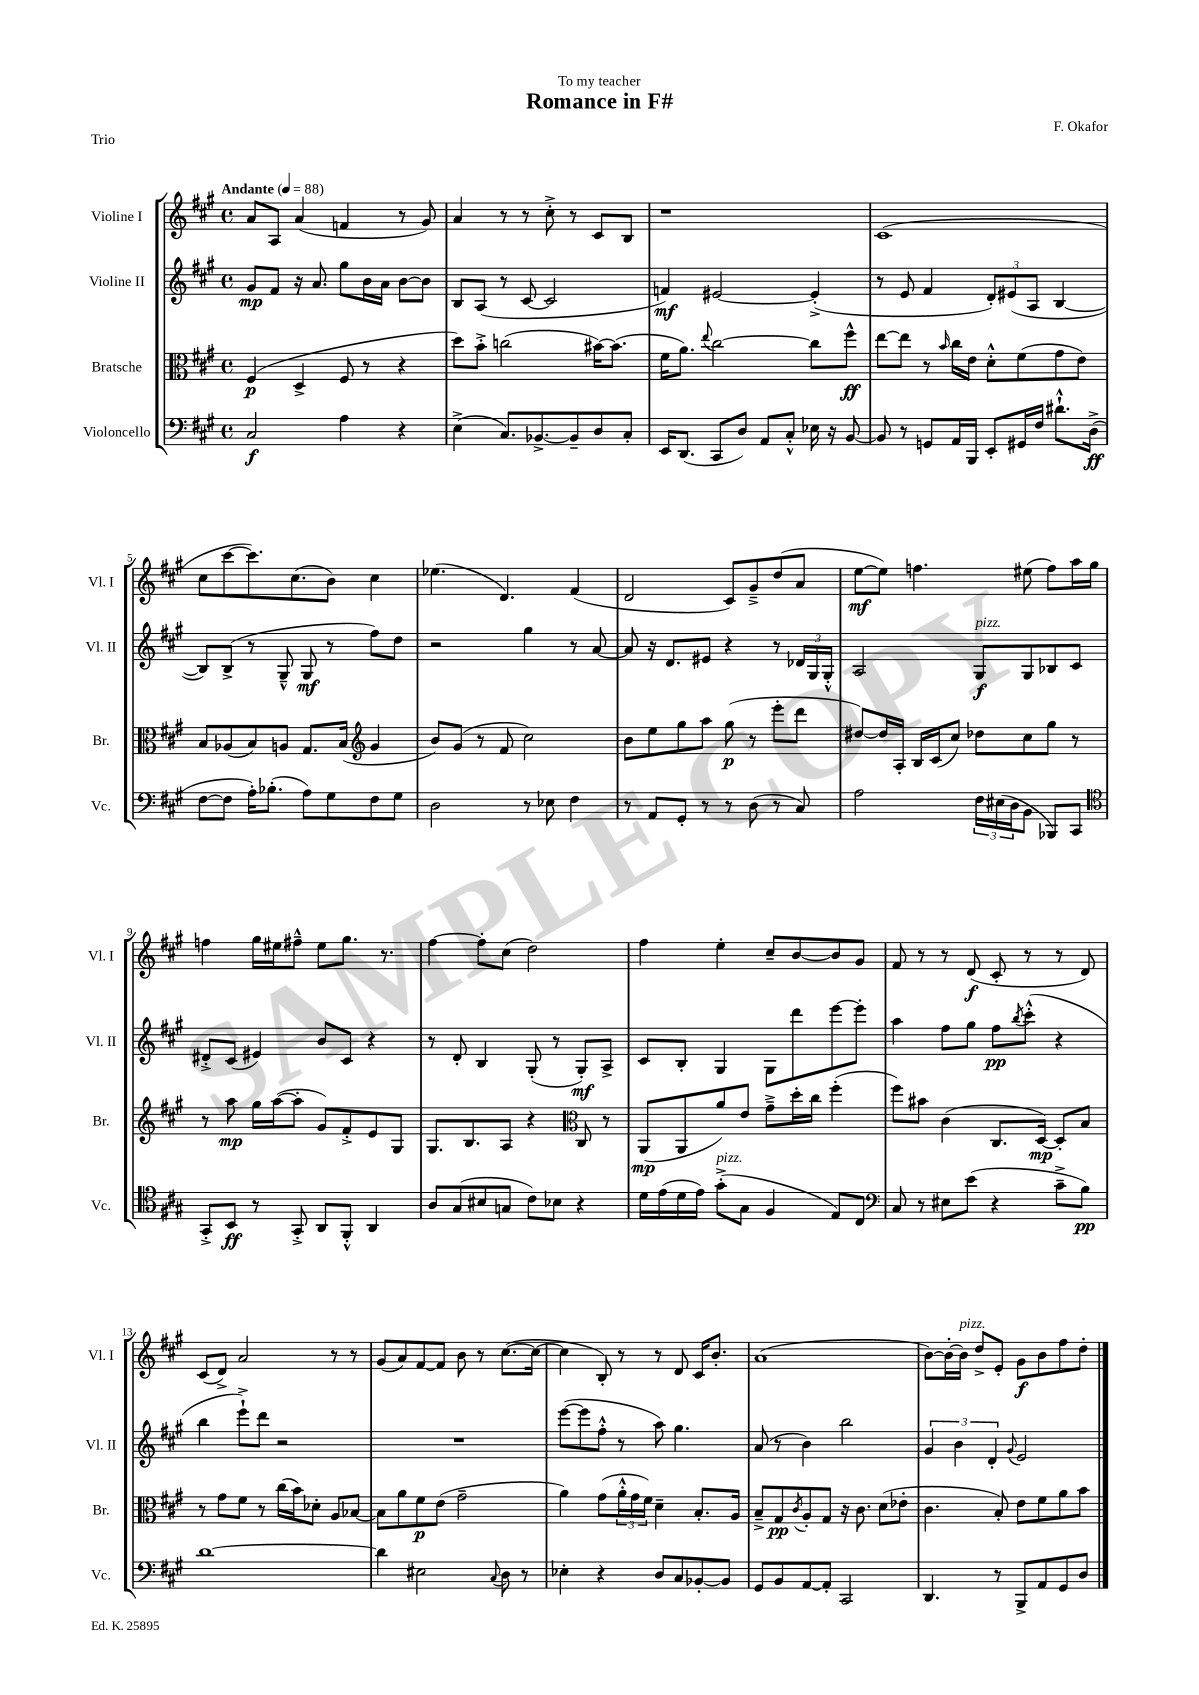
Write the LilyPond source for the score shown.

\header { title = "Romance in F#" composer = "F. Okafor" dedication = "To my teacher" piece = "Trio" }
<<
\new StaffGroup <<
\new Staff = "s0" \with { instrumentName = "Violine I" shortInstrumentName = "Vl. I" } {
    \clef treble \key a \major \defaultTimeSignature \time 4/4 \tempo "Andante" 4 = 88
    a'8 a8 a'4( f'4 r8 gis'8) |
    a'4 r8 r8 cis''8-.-> r8 cis'8 b8 |
    r1 |
    cis'1( |
    cis''8 cis'''8~ cis'''8.) cis''8.( b'8) cis''4 |
    ees''4.( d'4.) fis'4( |
    d'2 cis'8) gis'8---> d''8( a'8 |
    e''8~\mf e''8) f''4. eis''8( f''8) a''16 gis''16 |
    f''4 gis''16 eis''16 fis''8---^ eis''8 gis''8. r8. |
    fis''4~ fis''8-. cis''8( d''2) |
    fis''4 e''4-. cis''8-- b'8~ b'8 gis'8 |
    fis'8 r8 r8 d'8\f( cis'8-. r8 r8 d'8) |
    cis'8( d'8->) a'2 r8 r8 |
    gis'8( a'8) fis'8~ fis'8 b'8 r8 cis''8.~( cis''16~ |
    cis''4 b8-.) r8 r8 d'8 cis'16 b'8.-. |
    a'1( |
    b'8~) b'16~-. b'16^\markup { \italic "pizz." } d''8-> e'8-. gis'8\f b'8 fis''8 d''8-. \bar "|." |
}
\new Staff = "s1" \with { instrumentName = "Violine II" shortInstrumentName = "Vl. II" } {
    \clef treble \key a \major \defaultTimeSignature \time 4/4
    gis'8\mp fis'8 r16 a'8. gis''8 b'16 a'16 b'8~ b'8 |
    b8 a8( r8 cis'8~ cis'2 |
    f'4\mf) eis'2~ eis'4-.->( |
    r8 e'8 fis'4 \tuplet 3/2 { d'8-.) eis'8( a8 } b4~ |
    b8) b8->( r8 gis8---^ gis8\mf r8 fis''8) d''8 |
    r2 gis''4 r8 a'8~ |
    a'8 r16 d'8. eis'8 r4 r8 \tuplet 3/2 { des'16 gis16 gis16-.-^ } |
    a2 gis8\f^\markup { \italic "pizz." } gis8 bes8 cis'8 |
    dis'8-.-> cis'8( eis'4) b'8 cis'8 r4 |
    r8 d'8-. b4 gis8-.( r8 gis8-.\mf) a8-> |
    cis'8 b8-. gis4 gis8 d'''8 e'''8~ e'''8-. |
    a''4 fis''8 gis''8 fis''8\pp \acciaccatura { b''8 } cis'''8-.-^( r4 |
    b''4 e'''8-!->) d'''8 r2 |
    R1 |
    e'''8~( e'''8 fis''8-.-^ r8 a''8) gis''4. |
    a'8( r8 b'4) b''2 |
    \tuplet 3/2 { gis'4 b'4 d'4-. } \appoggiatura { gis'8 } e'2 \bar "|." |
}
\new Staff = "s2" \with { instrumentName = "Bratsche" shortInstrumentName = "Br." } {
    \clef alto \key a \major \defaultTimeSignature \time 4/4
    fis4\p( d4-> fis8 r8 r4 |
    d''8) b'8-.-> c''2( bis'16~) bis'8.( |
    fis'16 a'8.) \appoggiatura { e''8 } cis''2~ cis''8 fis''8-^\ff |
    e''8~ e''8 r8 \grace { b'16 } cis''16 e'16 d'8-.-^ fis'8( gis'8 e'8) |
    b8 aes8( b8) a8 gis8. b16( \clef treble gis'4 |
    b'8) gis'8( r8 fis'8 cis''2) |
    b'8 e''8 gis''8 a''8 gis''8\p( r8 e'''8-. d'''8 |
    dis''8~) dis''16 a16-. b16 cis'16( cis''8) des''8 cis''8 gis''8 r8 |
    r8 a''8\mp gis''16 a''16~( a''8-. gis'8) fis'8-.-> e'8 gis8 |
    gis8. b8. a8 r4 \clef alto cis8 r8 |
    a,8\mp( a,8 a'8) e'8 gis'8---> d''16-. cis''16 fis''4-.( |
    fis''8) bis'8 cis'4( cis8. d16~\mp) d8-. b8 |
    r8 gis'8 fis'8 r8 cis''16( b'16) des'8-. a8 bes8~ |
    bes8 a'8 fis'8\p e'8( gis'2-- |
    a'4) gis'8( \tuplet 3/2 { a'16-.-^ gis'16 fis'16) } d'4-- b8.-. a16 |
    b8---> gis8\pp \acciaccatura { cis'8 } a8-. gis8 r16 cis'8. d'8( ees'8-. |
    cis'4. b8-.) e'8 fis'8 a'8 b'8 \bar "|." |
}
\new Staff = "s3" \with { instrumentName = "Violoncello" shortInstrumentName = "Vc." } {
    \clef bass \key a \major \defaultTimeSignature \time 4/4
    cis2\f a4 r4 |
    e4->( cis8.) bes,8.~-> bes,8-- d8 cis8-. |
    e,16 d,8.( cis,8 d8) a,8 cis8-.-^ ees16 r16 b,8~ |
    b,8 r8 g,8 a,16 b,,16 e,8-. gis,16 fis16 dis'8.-!-^ d16->\ff( |
    fis8~ fis8 a16-.) bes8.-.( a8) gis8 fis8 gis8 |
    d2 r8 ees8 fis4 |
    r8 a,8 gis,8-. r8 r8 d8( r8 cis8) |
    a2 \tuplet 3/2 { fis16 eis16( d16 } b,8 bes,,8) cis,8 |
    \clef tenor gis,8-.-> b,8\ff r8 gis,8-.-> a,8 fis,8-.-^ a,4 |
    a8 gis8( bis8 g8 cis'8) bes8 r4 |
    d'16 e'16( d'16 e'16) gis'8-.->^\markup { \italic "pizz." }( gis8 fis4 e8) cis8 |
    \clef bass cis8 r8 eis8 e'8( r4 cis'8---> b8\pp) |
    d'1~ |
    d'4 eis2 \appoggiatura { cis8 } d8 r8 |
    ees4-. r4 d8 cis8 bes,8~-. bes,8 |
    gis,8 b,8 a,8~ a,8-. cis,2 |
    d,4. r8 b,,8-> a,8 gis,8 d8 \bar "|." |
}
>>
>>
